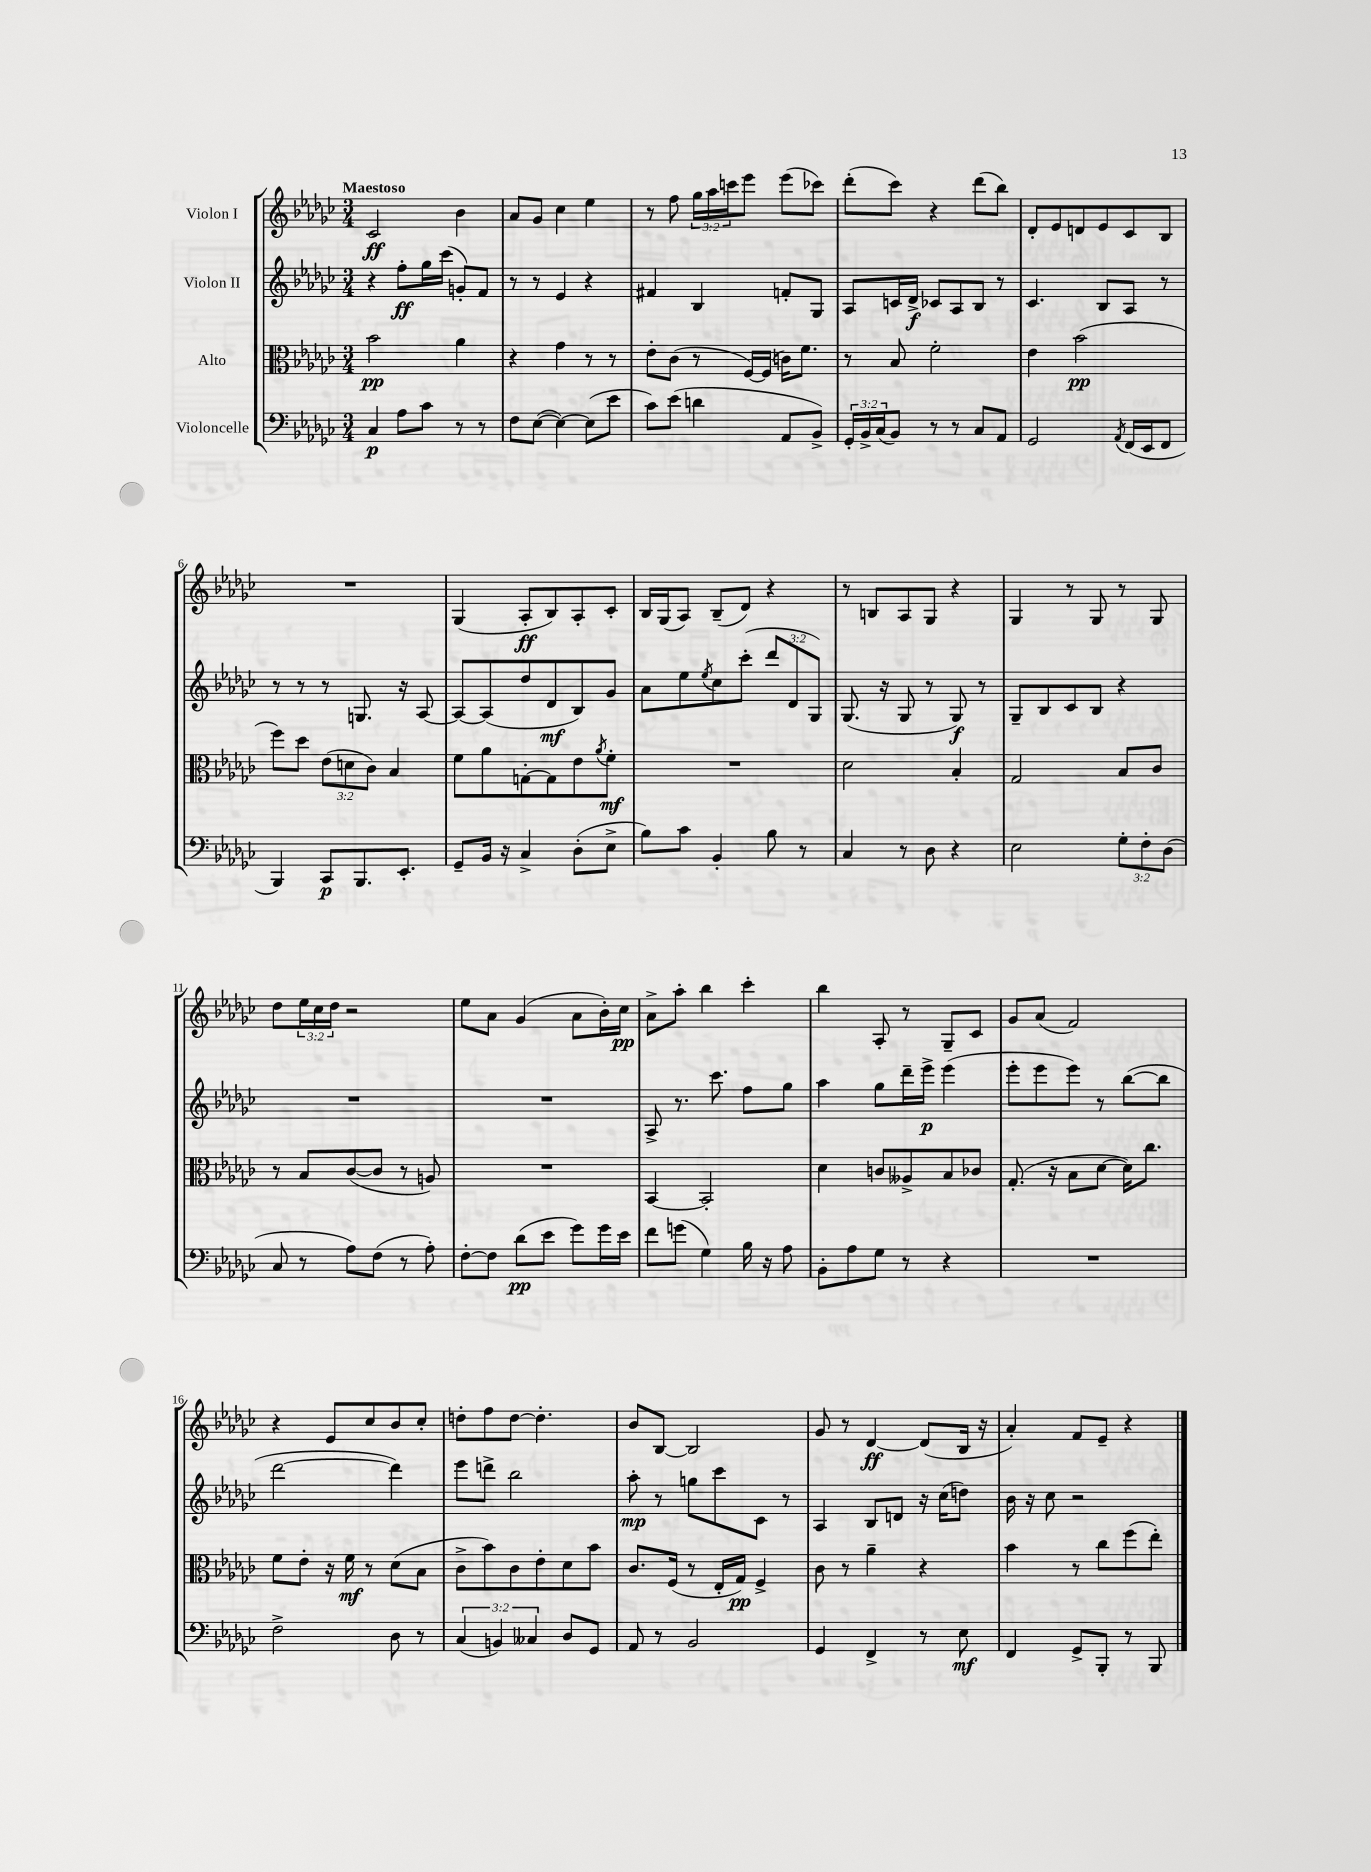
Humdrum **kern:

**kern	**kern	**kern	**kern
*staff4	*staff3	*staff2	*staff1
*clefF4	*clefC3	*clefG2	*clefG2
*k[b-e-a-d-g-c-]	*k[b-e-a-d-g-c-]	*k[b-e-a-d-g-c-]	*k[b-e-a-d-g-c-]
*M3/4	*M3/4	*M3/4	*M3/4
4C-	2b-	4r	2c-
8A-	.	8ff'	.
8c-	.	16gg-	.
.	.	(16ccc-	.
8r	4a-	8g')	4b-
8r	.	8f	.
=	=	=	=
8F	4r	8r	8a-
([8E-	.	8r	8g-
4E-_)	4g-	4e-	4cc-
(8E-]	8r	4r	4ee-
8e-	8r	.	.
=	=	=	=
8c-)	8e-'	4f#	8r
(8e-	(8c-	.	8ff
4d	8r	4B-	24gg-
.	.	.	24aa-
.	.	.	24ccc
.	[16F)	.	8eee-
.	(16F]	.	.
8AA-	16c)	8f'	(8eee-
.	8.f	.	.
8BB-^)	.	8G-	8ccc-)
=	=	=	=
24GG-'	8r	8A-	(8ddd-'
24BB-^	.	.	.
(24C-	.	.	.
8BB-)	8B-	16c	8ccc-)
.	.	16d-^	.
8r	2f'	8c-	4r
8r	.	8A-	.
8C-	.	8B-	(8ddd-
8AA-	.	8r	8bb-)
=	=	=	=
2GG-	4e-	4.c-	8d-'
.	.	.	8e-
.	(2b-	.	8d
.	.	8B-	8e-
8qAA-	.	.	.
(16FF	.	8A-	8c-
16EE-	.	.	.
8FF	.	8r	8B-
=	=	=	=
4BBB-)	8ff)	8r	2.r
.	8dd-	8r	.
8CC-	(12e-	8r	.
.	12d	.	.
8.BBB-	.	8.G	.
.	12c-)	.	.
.	4B-	.	.
8.EE-'	.	16r	.
.	.	[8A-	.
=	=	=	=
8GG-~	8f	8A-_	(4G-
16BB-	8a-	(8A-]	.
16r	.	.	.
4C-^	[8G'	8dd-	8A-'
.	8G]	8d-	8B-)
(8D-'	8e-	8B-)	8A-'
.	8qa-	.	.
8E-^	8f'	8g-	8c-'
=	=	=	=
8B-)	2.r	8a-	16B-
.	.	.	(16G-
8c-	.	8ee-	8A-)
.	.	8qee-	.
4BB-'	.	8cc-	(8B-~
.	.	(8ccc-'	8d-)
8B-	.	12ddd-	4r
.	.	12d-	.
8r	.	.	.
.	.	12G-)	.
=	=	=	=
4C-	2d-	(8.G-	8r
.	.	.	8B
.	.	16r	.
8r	.	8G-	8A-
8D-	.	8r	8G-
4r	4B-'	8G-)	4r
.	.	8r	.
=	=	=	=
2E-	2G-	8G-~	4G-
.	.	8B-	.
.	.	8c-	8r
.	.	8B-	8G-
12G-'	8B-	4r	8r
12F'	.	.	.
.	8c-	.	8G-
(12D-	.	.	.
=	=	=	=
8C-	8r	2.r	8dd-
8r	8B-	.	24ee-
.	.	.	24cc-
.	.	.	24dd-
8A-)	([8c-	.	2r
(8F	8c-]	.	.
8r	8r	.	.
8A-')	8A)	.	.
=	=	=	=
[8F'	2.r	2.r	8ee-
8F]	.	.	8a-
(8d-	.	.	(4g-
8e-	.	.	.
8g-)	.	.	8a-
16g-	.	.	16b-')
16e-	.	.	16cc-
=	=	=	=
8f	[4BB-	8A-^	8a-^
(8g	.	8.r	8aa-'
4G-)	2BB-']	.	4bb-
.	.	8.ccc-	.
16B-	.	8ff	4ccc-'
16r	.	.	.
8A-	.	8gg-	.
=	=	=	=
8BB-'	4d-	4aa-	4bb-
8A-	.	.	.
8G-	8c	8gg-	8A-'
8r	8A--^	16ddd-~	8r
.	.	16eee-^	.
4r	8B-	(4eee-	8G-~
.	8c-	.	8c-
=	=	=	=
2.r	(8.G-'	8eee-'	8g-
.	.	8eee-	(8a-
.	16r	.	.
.	8B-	8eee-)	2f)
.	[8d-	8r	.
.	16d-])	([8bb-	.
.	8.cc-	.	.
.	.	8bb-]	.
=	=	=	=
2F^	8f	[2ddd-	4r
.	8e-'	.	.
.	16r	.	8e-
.	16f	.	.
.	8r	.	8cc-
8D-	(8d-	4ddd-])	8b-
8r	8B-	.	8cc-'
=	=	=	=
(6C-	8c-^	8eee-	8dd'
.	8b-)	8ddd^	8ff
6BB)	.	.	.
.	8c-	2bb-	[8dd
6C--	.	.	.
.	8e-'	.	4.dd']
8D-	8d-	.	.
8GG-	8b-	.	.
=	=	=	=
8AA-	8.c-	8aa-'	8b-
8r	.	8r	[8B-
.	(16F	.	.
2BB-	8r	8gg	2B-]
.	16E-'	8ccc-	.
.	16G-)	.	.
.	4F^	8c-	.
.	.	8r	.
=	=	=	=
4GG-	8c-	4A-	8g-
.	8r	.	8r
4FF^	4a-~	8B-	[4d-
.	.	8d	.
8r	4r	16r	(8d-]
.	.	(16cc-	.
8E-	.	8dd)	16B-
.	.	.	16r
=	=	=	=
4FF	4b-	16b-	4a-')
.	.	16r	.
.	.	8cc-	.
8GG-^	8r	2r	8f
8BBB-'	8cc-	.	8e-~
8r	(8ff	.	4r
8BBB-	8ee-')	.	.
==	==	==	==
*-	*-	*-	*-
